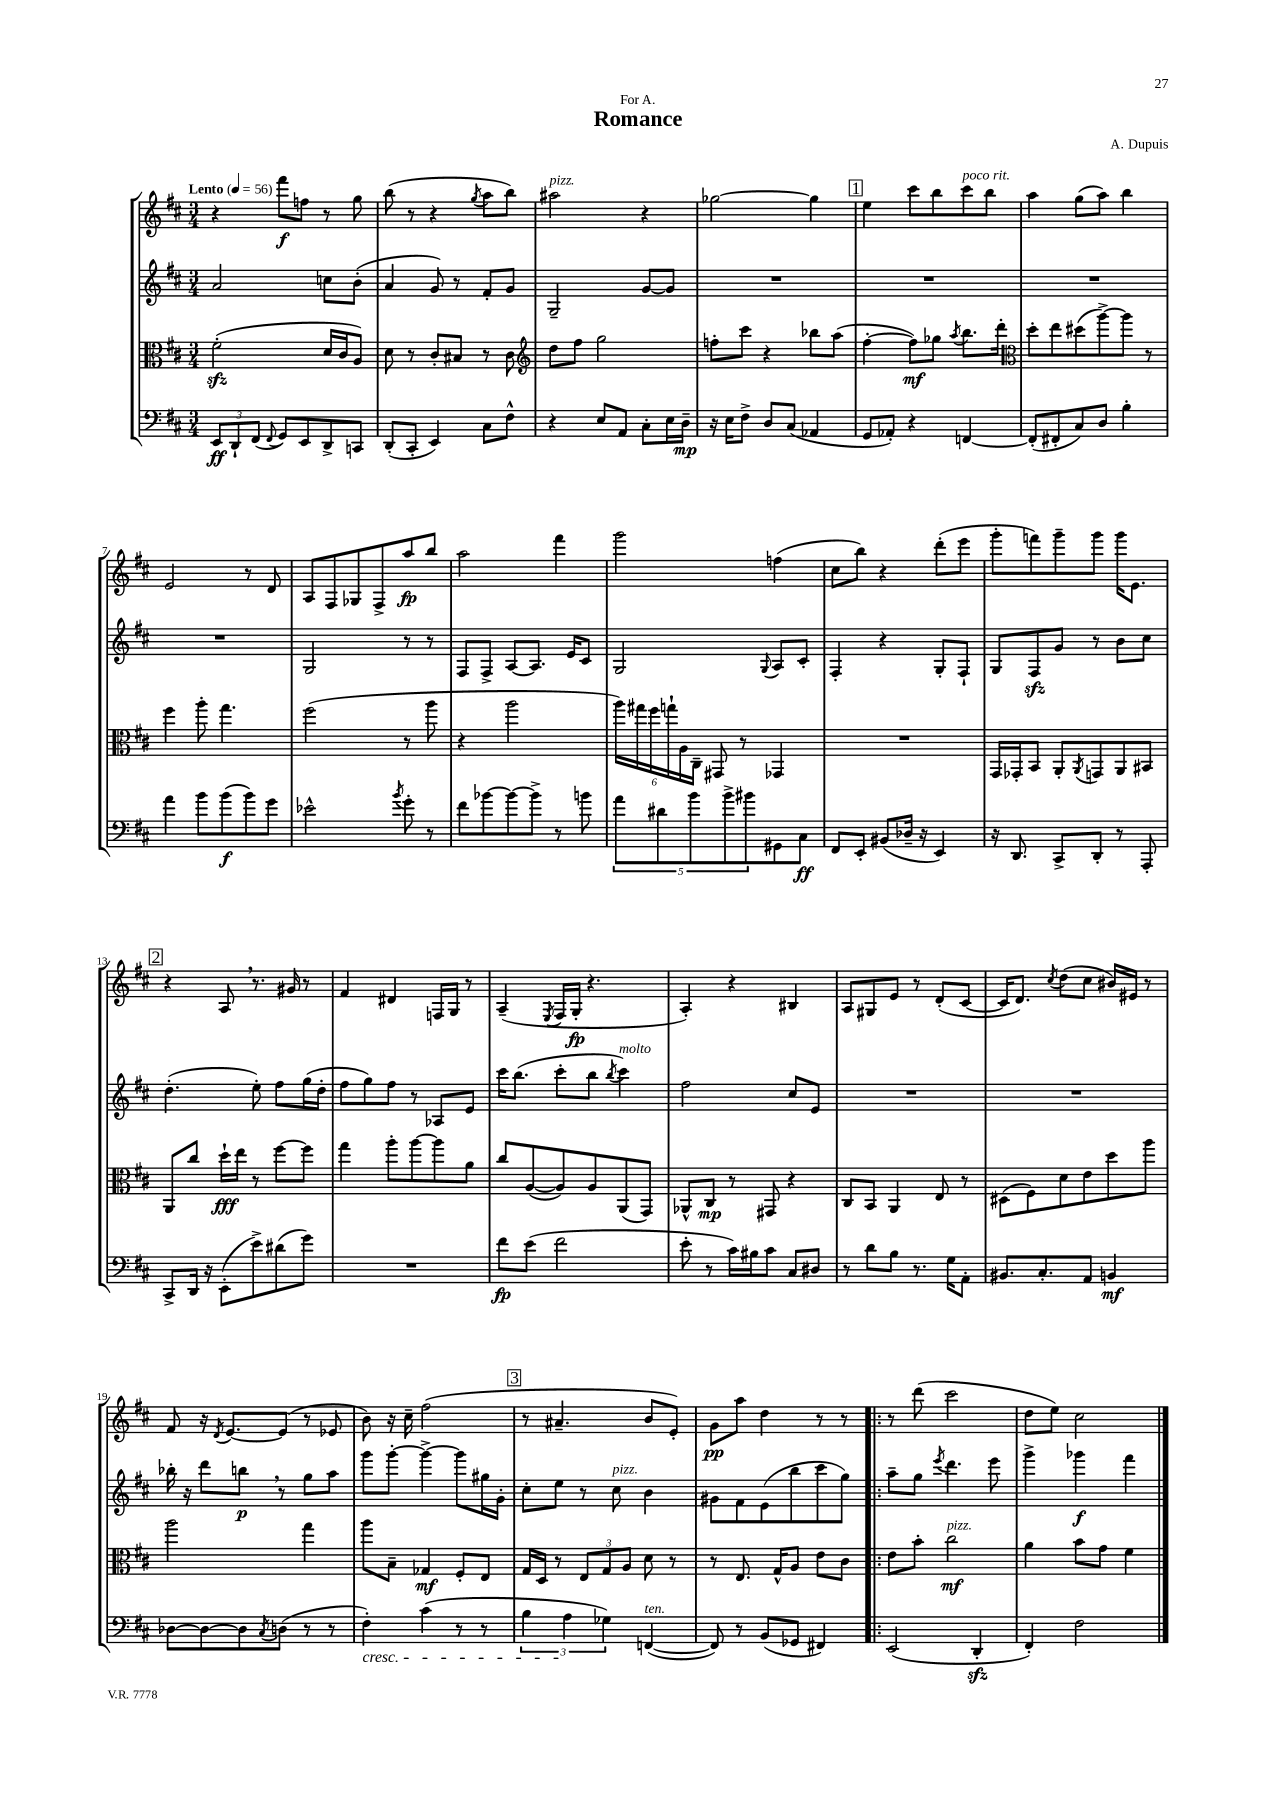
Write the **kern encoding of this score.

**kern	**dynam	**kern	**dynam	**kern	**dynam	**kern	**dynam
*part4	*part4	*part3	*part3	*part2	*part2	*part1	*part1
*staff4	*staff4	*staff3	*staff3	*staff2	*staff2	*staff1	*staff1
*clefF4	*	*clefC3	*	*clefG2	*	*clefG2	*
*k[f#c#]	*	*k[f#c#]	*	*k[f#c#]	*	*k[f#c#]	*
*M3/4	*	*M3/4	*	*M3/4	*	*M3/4	*
*MM56	*	*MM56	*	*MM56	*	*MM56	*
=1	=1	=1	=1	=1	=1	=1	=1
!	!	!	!	!	!	!LO:TX:a:B:t=Lento	!
12EE/L	ff	(2f#zz'\	.	2a/	.	4r	.
12DD`/	.	.	.	.	.	.	.
(12FF#/J	.	.	.	.	.	.	.
8qqFF#/	.	.	.	.	.	.	.
8GG/L)	.	.	.	.	.	8fff#\L	f
8EE/	.	.	.	.	.	8ffn\J	.
8DD^/	.	16d/LL	.	8ccn\L	.	8r	.
.	.	16c#/J	.	.	.	.	.
8CCn/J	.	8A/J)	.	(8b'\J	.	8gg\	.
=2	=2	=2	=2	=2	=2	=2	=2
(8DD'/L	.	8d\	.	4a/	.	(8bb\	.
8CC#'/J	.	8r	.	.	.	8r	.
4EE/)	.	8c#'/L	.	8g/)	.	4r	.
.	.	8B#X/J	.	8r	.	.	.
.	.	.	.	.	.	8qgg/	.
8C#\L	.	8r	.	8f#'/L	.	8aa\L	.
8F#^^\J	.	8c#\	.	8g/J	.	8bb\J)	.
=3	=3	=3	=3	=3	=3	=3	=3
*	*	*clefG2	*	*	*	*	*
!	!	!	!	!	!	!LO:TX:a:i:t=pizz.	!
4r	.	8dd\L	.	2G~/	.	2aa#X\	.
.	.	8ff#\J	.	.	.	.	.
8E/L	.	2gg\	.	.	.	.	.
8AA/J	.	.	.	.	.	.	.
8C#'\L	.	.	.	[8g/L	.	4r	.
16E\L	.	.	.	8g/J]	.	.	.
16D~\JJ	mp	.	.	.	.	.	.
=4	=4	=4	=4	=4	=4	=4	=4
16r	.	8ffn'\L	.	2.r	.	[2gg-X\	.
16E\KL	.	.	.	.	.	.	.
8F#^\J	.	8ccc#\J	.	.	.	.	.
8D/L	.	4r	.	.	.	.	.
(8C#/J	.	.	.	.	.	.	.
4AA-X/	.	8bb-X\L	.	.	.	4gg-\]	.
.	.	(8aa\J	.	.	.	.	.
!!LO:REH:place=s1:t=1
=5	=5	=5	=5	=5	=5	=5	=5
8GG/L	.	[4ff#'\	.	2.r	.	4ee\	.
8AA-X'/J)	.	.	.	.	.	.	.
4r	.	8ff#\L])	mf	.	.	8ccc#\L	.
.	.	8gg-X\J	.	.	.	8bb\	.
.	.	8qaa/	.	.	.	.	.
!	!	!	!	!	!	!LO:TX:a:i:t=poco rit.	!
[4FFn/	.	8.bb\L	.	.	.	8ccc#\	.
.	.	.	.	.	.	8bb\J	.
.	.	16ddd'\Jk	.	.	.	.	.
=6	=6	=6	=6	=6	=6	=6	=6
*	*	*clefC3	*	*	*	*	*
(8FF'/L]	.	8dd'\L	.	2.r	.	4aa\	.
8FF#X'/	.	8ee\	.	.	.	.	.
8C#/)	.	(8dd#X\	.	.	.	(8gg\L	.
8D/J	.	[8aa^\)	.	.	.	8aa\J)	.
4B'\	.	8aa\J]	.	.	.	4bb\	.
.	.	8r	.	.	.	.	.
!!LO:LB:g=z
=7	=7	=7	=7	=7	=7	=7	=7
4a\	.	4ff#\	.	2.r	.	2e/	.
8b\L	.	8aa'\	.	.	.	.	.
(8b\	f	4.gg\	.	.	.	.	.
8b\)	.	.	.	.	.	8r	.
8g\J	.	.	.	.	.	8d/	.
=8	=8	=8	=8	=8	=8	=8	=8
2e-X^^\	.	(2ff#\	.	2G/	.	8A/L	.
.	.	.	.	.	.	8F#/	.
.	.	.	.	.	.	8G-X/	.
.	.	.	.	.	.	8F#^/	.
8qb/	.	.	.	.	.	.	.
8g'\	.	8r	.	8r	.	8aa/	fp
8r	.	8aa\	.	8r	.	8bb/J	.
=9	=9	=9	=9	=9	=9	=9	=9
8f#\L	.	4r	.	8F#/L	.	2aa\	.
[8b-X\	.	.	.	8F#^/J	.	.	.
8b-\_	.	2aa\	.	[8A/L	.	.	.
8b-^\J]	.	.	.	8.A/J]	.	.	.
8r	.	.	.	.	.	4fff#\	.
.	.	.	.	16e/KL	.	.	.
8bn\	.	.	.	8c#/J	.	.	.
=10	=10	=10	=10	=10	=10	=10	=10
10a\L	.	24aa\LL)	.	2G/	.	2ggg\	.
.	.	24gg#X\	.	.	.	.	.
.	.	24ff#\	.	.	.	.	.
10d#X\	.	.	.	.	.	.	.
.	.	24ggn`\	.	.	.	.	.
.	.	24A\	.	.	.	.	.
10b\	.	.	.	.	.	.	.
.	.	24C#~\JJ	.	.	.	.	.
.	.	8GG#X/	.	.	.	.	.
10b^\	.	.	.	.	.	.	.
.	.	8r	.	.	.	.	.
10b#X\	.	.	.	.	.	.	.
.	.	.	.	8qqG/	.	.	.
8GG#X\	.	4GG-X/	.	8A/L	.	(4ffn\	.
8C#\J	ff	.	.	8c#'/J	.	.	.
=11	=11	=11	=11	=11	=11	=11	=11
8FF#/L	.	2.r	.	4F#'/	.	8cc#\L	.
8EE'/J	.	.	.	.	.	8bb\J)	.
(8BB#X/L	.	.	.	4r	.	4r	.
16D-X~/Jk	.	.	.	.	.	.	.
16r	.	.	.	.	.	.	.
4EE/)	.	.	.	8G'/L	.	(8ddd'\L	.
.	.	.	.	8F#`/J	.	8eee\J	.
=12	=12	=12	=12	=12	=12	=12	=12
16r	.	16GG/LL	.	8G/L	.	8ggg'\L	.
8.DD/	.	16GG-X'/J	.	.	.	.	.
.	.	8BB/J	.	8F#zz/	.	8fffn\)	.
8CC#^/L	.	8AA'/L	.	8g/J	.	8ggg~\	.
.	.	8qAA/	.	.	.	.	.
8DD'/J	.	8GGn/	.	8r	.	8ggg\J	.
8r	.	8AA/	.	8b\L	.	16ggg\KL	.
.	.	.	.	.	.	8.e\J	.
8AAA'/	.	8BB#X/J	.	8cc#\J	.	.	.
!!LO:LB:g=z
!!LO:REH:place=s1:t=2
=13	=13	=13	=13	=13	=13	=13	=13
8CC#^/L	.	8AA/L	.	(4.dd'\	.	4r	.
16DD/Jk	.	8cc#/J	.	.	.	.	.
16r	.	.	.	.	.	.	.
(8EE'\L	.	16dd`\LL	fff	.	.	8A,/	.
.	.	16ee\JJ	.	.	.	.	.
8e^\)	.	8r	.	8ee'\)	.	8.r	.
(8d#X\	.	[8ff#\L	.	8ff#\L	.	.	.
.	.	.	.	.	.	16g#X/	.
8g\J)	.	8ff#\J]	.	(16gg\L	.	8r	.
.	.	.	.	16dd'\JJ	.	.	.
=14	=14	=14	=14	=14	=14	=14	=14
2.r	.	4gg\	.	8ff#\L	.	4f#/	.
.	.	.	.	8gg\)	.	.	.
.	.	8aa'\L	.	8ff#\J	.	4d#X/	.
.	.	[8aa\	.	8r	.	.	.
.	.	8aa\]	.	8A-X/L	.	16Fn/LL	.
.	.	.	.	.	.	16G/JJ	.
.	.	8a\J	.	8e/J	.	8r	.
=15	=15	=15	=15	=15	=15	=15	=15
8f#\L	fp	8cc#/L	.	16ccc#\KL	.	(4A~/	.
.	.	.	.	(8.bb\J	.	.	.
(8e\J	.	([8A/	.	.	.	.	.
.	.	.	.	.	.	8qE/	.
2f#\	.	8A/])	.	8ccc#'\L	.	16F#/LL	.
.	.	.	.	.	.	16G'/JJ	fp
.	.	8A/	.	8bb\J	.	4.r	.
.	.	.	.	8qbb/	.	.	.
!	!	!	!	!LO:TX:a:i:t=molto	!	!	!
.	.	(8AA/	.	4ccc#\)	.	.	.
.	.	8GG/J)	.	.	.	.	.
=16	=16	=16	=16	=16	=16	=16	=16
8e'\	.	8AA-X^^/L	.	2ff#\	.	4A'/)	.
8r	.	8C#/J	mp	.	.	.	.
16c#\LL)	.	8r	.	.	.	4r	.
16B#X\J	.	.	.	.	.	.	.
8c#\J	.	8GG#X/	.	.	.	.	.
8C#/L	.	4r	.	8cc#/L	.	4B#X/	.
8D#X/J	.	.	.	8e/J	.	.	.
=17	=17	=17	=17	=17	=17	=17	=17
8r	.	8C#/L	.	2.r	.	8A/L	.
8d\L	.	8BB/J	.	.	.	8G#X/	.
8B\J	.	4AA/	.	.	.	8e/J	.
8.r	.	.	.	.	.	8r	.
.	.	8E/	.	.	.	(8d'/L	.
16G\KL	.	.	.	.	.	.	.
8AA'\J	.	8r	.	.	.	[8c#/J	.
=18	=18	=18	=18	=18	=18	=18	=18
8.BB#X/L	.	(8D#X\L	.	2.r	.	16c#/KL]	.
.	.	.	.	.	.	8.d/J)	.
.	.	8F#\)	.	.	.	.	.
8.C#'/	.	.	.	.	.	.	.
.	.	.	.	.	.	8qcc#/	.
.	.	8d\	.	.	.	(8dd\L	.
8AA/J	.	8e\	.	.	.	8cc#\J	.
4BBn/	mf	8dd\	.	.	.	16b#X/LL)	.
.	.	.	.	.	.	16e#X/JJ	.
.	.	8aa\J	.	.	.	8r	.
!!LO:LB:g=z
=19	=19	=19	=19	=19	=19	=19	=19
[8D-X\L	.	2aa\	.	16bb-X'\	.	8f#/	.
.	.	.	.	16r	.	.	.
8D-\_	.	.	.	8ddd\L	.	16r	.
.	.	.	.	.	.	8qd/	.
.	.	.	.	.	.	[8.e/L	.
8D-\]	.	.	.	8bbn,\J	p	.	.
8qC#/	.	.	.	.	.	.	.
(8Dn\J	.	.	.	8r	.	(8e/J]	.
8r	.	4gg\	.	8gg\L	.	8r	.
8r	.	.	.	8aa\J	.	8e-X/	.
=20	=20	=20	=20	=20	=20	=20	=20
!LO:TX:b:i:t=cresc.	!	!	!	!	!	!	!
4F#'\)	.	8aa\L	.	8ggg\L	.	8b\)	.
.	.	8B~\J	.	[8ggg'\J	.	16r	.
.	.	.	.	.	.	16cc#~\	.
(4c#\	.	4G-X/	mf	4ggg^\_	.	(2ff#\	.
8r	.	8F#'/L	.	8ggg\L]	.	.	.
8r	.	8E/J	.	16gg#X\L	.	.	.
.	.	.	.	16g'\JJ	.	.	.
!!LO:REH:place=s1:t=3
=21	=21	=21	=21	=21	=21	=21	=21
6B\	.	16G/LL	.	8cc#'\L	.	8r	.
.	.	16D/JJ	.	.	.	.	.
.	.	8r	.	8ee\J	.	4.a#X~/	.
6A\	.	.	.	.	.	.	.
.	.	12E/L	.	8r	.	.	.
6G-X\)	.	12G/	.	.	.	.	.
!	!	!	!	!LO:TX:a:i:t=pizz.	!	!	!
.	.	.	.	8cc#\	.	.	.
.	.	12A/J	.	.	.	.	.
!LO:TX:a:i:t=ten.	!	!	!	!	!	!	!
([4FFn/	.	8d\	.	4b\	.	8b/L	.
.	.	8r	.	.	.	8e'/J)	.
=22	=22	=22	=22	=22	=22	=22	=22
8FF/])	.	8r	.	8g#X\L	.	8g\L	pp
8r	.	8.E/	.	8f#\	.	8aa\J	.
(8BB/L	.	.	.	(8e\	.	4dd\	.
.	.	16G^^/KL	.	.	.	.	.
8GG-X/J	.	8A/J	.	8bb\	.	.	.
4FF#X/)	.	8e\L	.	8ccc#\	.	8r	.
.	.	8c#\J	.	8gg\J)	.	8r	.
=23!|:	=23!|:	=23!|:	=23!|:	=23!|:	=23!|:	=23!|:	=23!|:
(2EE/	.	8e\L	.	8aa~\L	.	8r	.
.	.	8b'\J	.	8gg\J	.	(8ddd\	.
.	.	.	.	8qeee/	.	.	.
!	!	!LO:TX:a:i:t=pizz.	!	!	!	!	!
.	.	2cc#\	mf	4.ddd\	.	2ccc#\	.
4DDzz'/	.	.	.	.	.	.	.
.	.	.	.	8eee\	.	.	.
=24	=24	=24	=24	=24	=24	=24	=24
4FF#'/)	.	4a\	.	4ggg^\	.	8dd\L	.
.	.	.	.	.	.	8ee\J)	.
2F#\	.	8b\L	.	4ggg-X\	f	2cc#\	.
.	.	8g\J	.	.	.	.	.
.	.	4f#\	.	4fff#\	.	.	.
==	==	==	==	==	==	==	==
*-	*-	*-	*-	*-	*-	*-	*-
